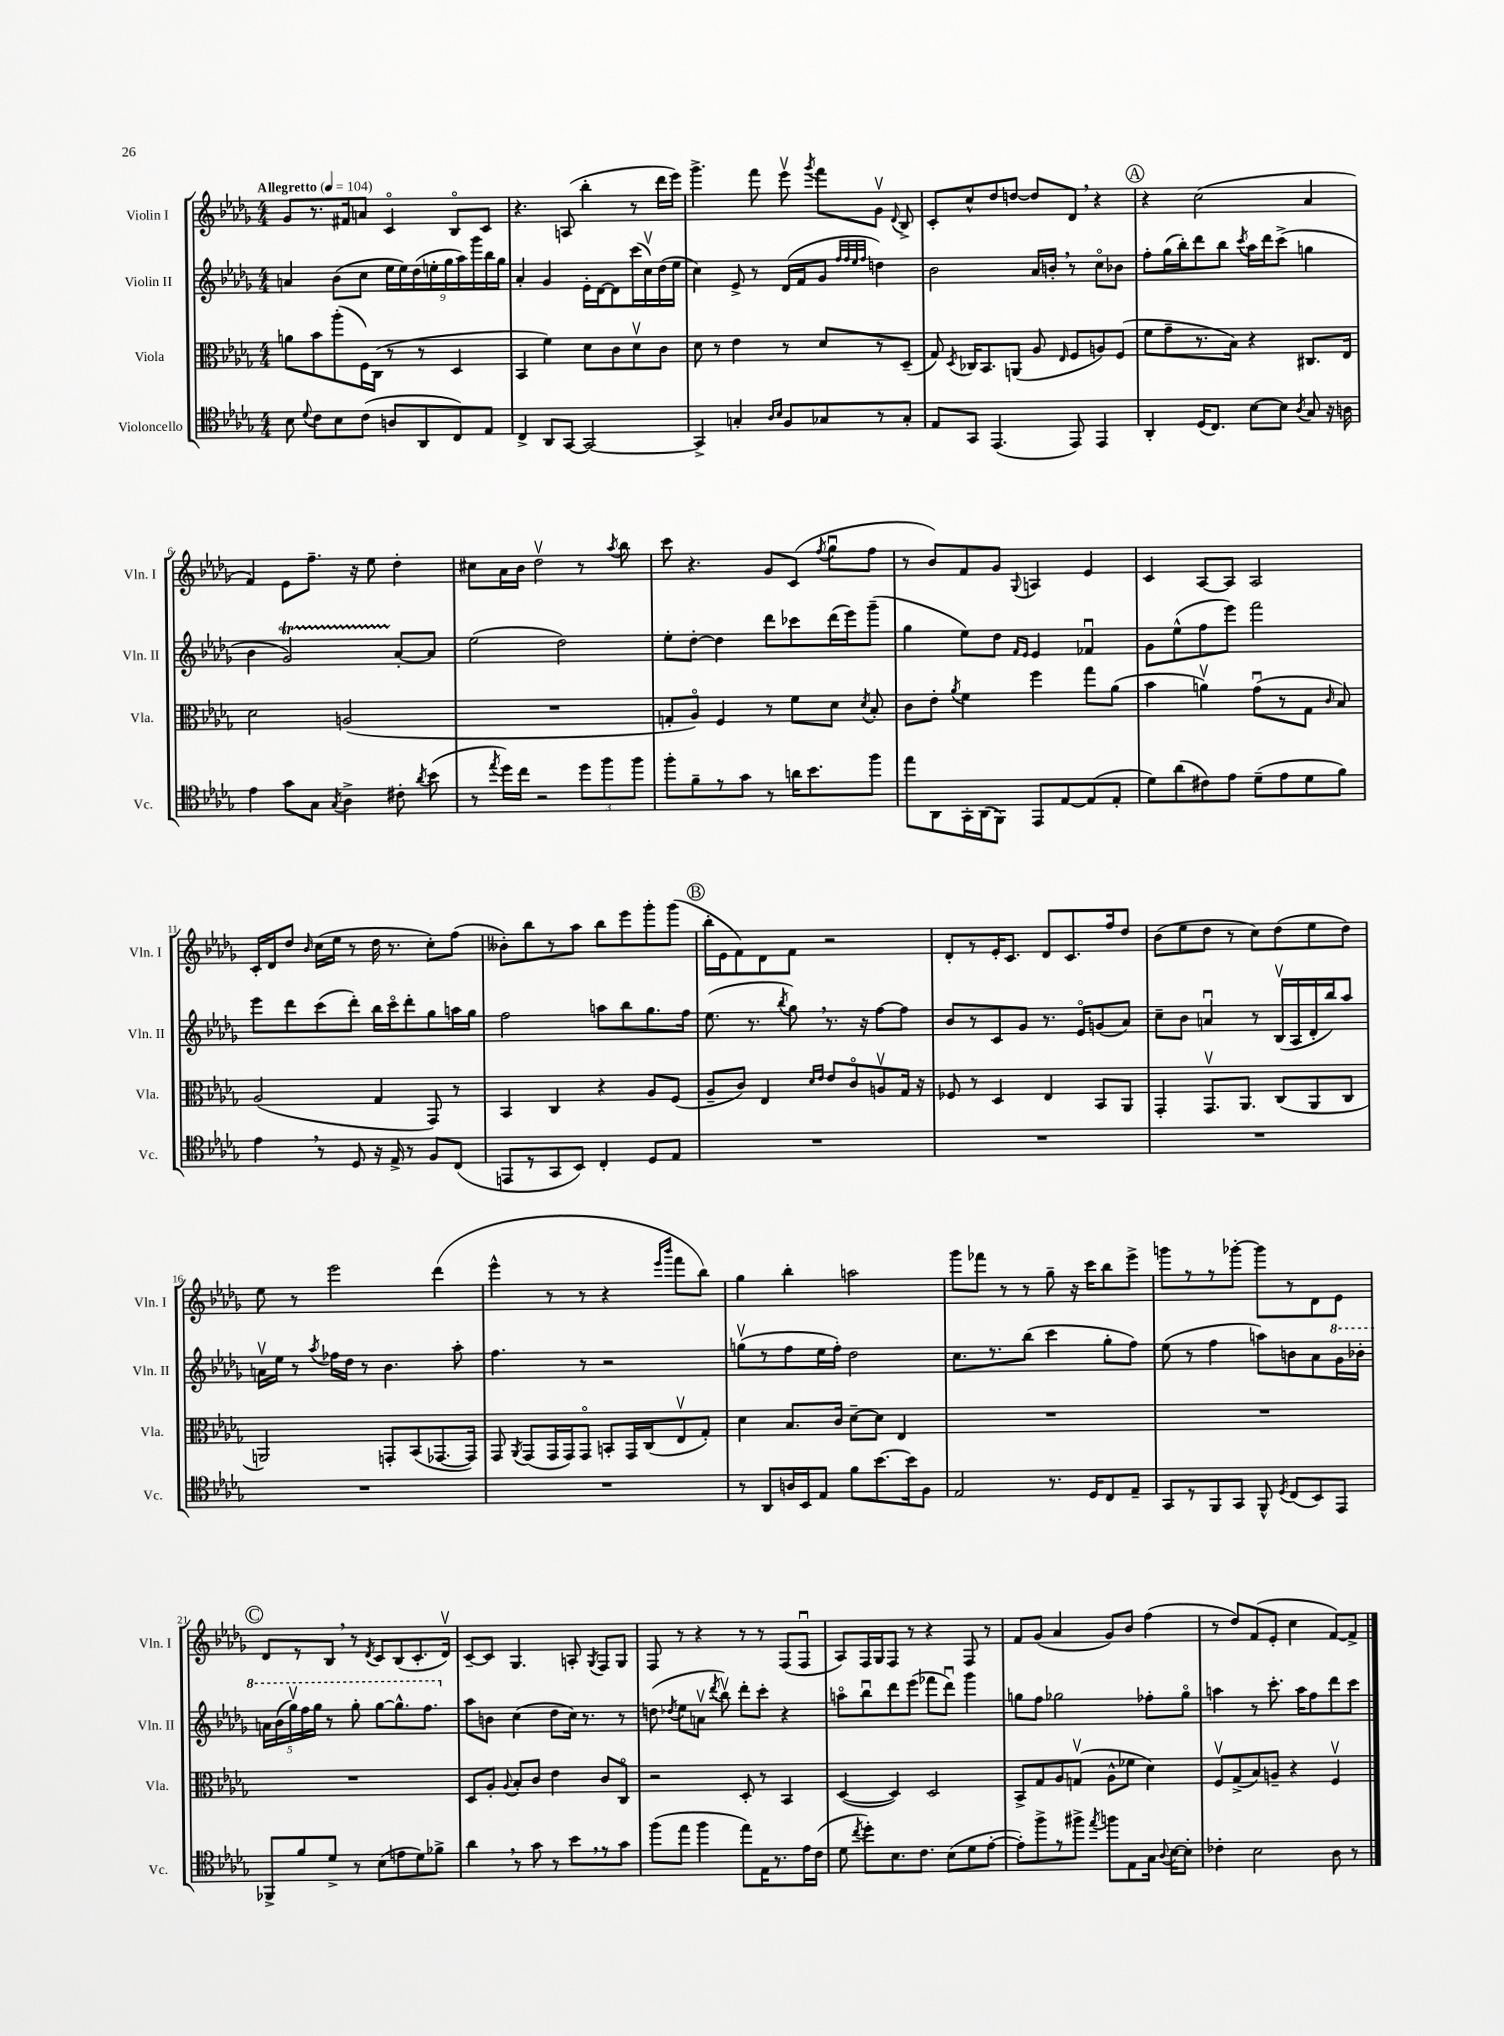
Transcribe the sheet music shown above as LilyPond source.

<<
\new StaffGroup <<
\new Staff = "s0" \with { instrumentName = "Violin I" shortInstrumentName = "Vln. I" } {
    \clef treble \key des \major \numericTimeSignature \time 4/4 \tempo "Allegretto" 4 = 104
    \autoBeamOff ges'8[ r8. fis'16 a'8] c'4\flageolet bes8[\flageolet c'8] |
    r4. a8( bes''4-. r8 des'''16[ ees'''16]) |
    ges'''4.-> f'''8 ees'''8\upbow \acciaccatura { ges'''8 } f'''8[ ges'8]\upbow \appoggiatura { des'8 } bes8-> |
    c'8[-. c''8-^ des''8 d''8]~ d''8[ des'8] \breathe r4 |
    \mark \markup { \circle "A" } r4 c''2( aes'4 |
    f'4) ees'8[ f''8.]-- r16 ees''8 des''4-. |
    cis''8[ aes'16 bes'16] des''2\upbow r8 \acciaccatura { aes''8 } bes''8 |
    c'''8 r4. ges'8[ c'8]( \acciaccatura { f''8 } ges''8[\downbow f''8] |
    r8 bes'8[) f'8 ges'8] \appoggiatura { ges8 } a4 ees'4 |
    c'4 aes8[~ aes8] aes2 |
    c'16[-. des'16 des''8] \grace { bes'16 } c''16[( ees''16] r8 des''16 r8. c''8[-.) f''8]( |
    beses'8[-.) bes''8 r8 aes''8] bes''8[ ees'''8 ges'''8-. ges'''8]( |
    \mark \markup { \circle "B" } bes''16[-. ees'16 f'8) des'8 f'8] r2 |
    des'8[-. r8 ees'16-. c'8.] des'8[ c'8. f''16 des''8] |
    bes'8[( ees''8 des''8] r8 c''8[) des''8( ees''8 des''8]) |
    ees''8 r8 ees'''2 des'''4( |
    ees'''4-^ r8 r8 r4 \grace { ees'''16[ bes'''16] } f'''8[ bes''8]) |
    ges''4 bes''4-. a''2 |
    ges'''8[ fes'''8] r8 r8 ges''8-- r16 c'''16[ bes''8 ees'''8]-> |
    g'''8[ r8 r8 ges'''8]~-. ges'''8[ r8 des'8 ees'8] |
    \mark \markup { \circle "C" } des'8[ r8 bes8] \breathe r8 \acciaccatura { des'8 } c'8[ bes8( c'8.-. des'16]\upbow) |
    c'8[~-- c'8] ges4. a8-. \acciaccatura { ges8 } f8[ ges8] |
    f8 r8 r4 r8 r8 f8[( f8]\downbow |
    aes8[) f16 ges16 f8] r8 r4 f8 r8 |
    f'8[ ges'8]( aes'4 ges'8[) bes'8] f''4( |
    r8 des''8[) f'8( ees'8]-. c''4 f'8[~) f'8]-> \bar "|." |
}
\new Staff = "s1" \with { instrumentName = "Violin II" shortInstrumentName = "Vln. II" } {
    \clef treble \key des \major \numericTimeSignature \time 4/4
    \autoBeamOff a'4 bes'8[( c''8] \tuplet 9/8 { ees''16[ ees''16) des''16( e''16-. ges''16 aes''16) ges'''16 bes''16 ges''16] } |
    aes'4-. ges'4 ees'16[-. des'16~ des'8 c'''16( c''16\upbow) des''16( ees''16] |
    c''4) ees'8-> r8 des'16[( f'16 ges'8] \grace { f''32[ f''32 ees''32 f''32] } d''4) |
    bes'2 aes'16[ b'16]-. \breathe r8 c''8[\flageolet bes'8] |
    \mark \markup { \circle "A" } f''8[-. ges''16( bes''16-.) des'''8 bes''8] \acciaccatura { c'''8 } aes''16[ des'''16 c'''8]->( g''4 |
    bes'4 ges'2\startTrillSpan) aes'8[~-.\stopTrillSpan aes'8] |
    ees''2( des''2) |
    ees''8[-. des''8]~-. des''4 des'''8[ ces'''8 des'''16( ees'''16) ges'''8]--( |
    ges''4 ees''8[) des''8] \grace { f'16[ ees'16] } ees'4 fes'4\downbow |
    ges'8[ ees''8-^( f''8 ees'''8]) f'''2 |
    ees'''8[ des'''8 c'''8( des'''8]-.) bes''16[ c'''16\flageolet des'''8-. ges''8 a''16 ges''16] |
    f''2 a''8[ bes''8 ges''8. f''16] |
    \mark \markup { \circle "B" } ees''8.( r8. \acciaccatura { bes''8 } ges''8) \breathe r8. r16 f''8[~ f''8] |
    bes'8[ r8 c'8 ges'8] r8. ees'16[\flageolet g'8( aes'8]) |
    c''8[-- bes'8] a'4\downbow r8 bes16[\upbow( aes16 des'16-. bes''16) aes''8] |
    a'16[\upbow ees''16] r8 \acciaccatura { aes''8 } fes''16[ des''16] r8 bes'4. aes''8-. |
    f''4. r8 r2 |
    g''8[\upbow( r8 f''8 ees''16 f''16]-.) des''2 |
    c''8.[ r8. bes''8]( c'''4 ges''8[-. f''8]) |
    ees''8( r8 f''4 a''8[) b'8 aes'8 \ottava #1 ges''16 bes''!16]-. |
    \mark \markup { \circle "C" } \tuplet 5/4 { a''16[ bes''16( ges'''16\upbow) f'''16 ges'''16] } r8 ges'''8-. ges'''8[~ ges'''8.-^ f'''8.] \ottava #0 |
    aes''8[ b'8] c''4( des''8[ c''16]) r8. r8 |
    d''8( \acciaccatura { des''8 } ees''8[ a'8]\upbow \acciaccatura { des'''8 } bes''8\upbow) des'''8[-. c'''8]-. r4 |
    a''8[\flageolet bes''8\downbow des'''8 ees'''8]( fes'''8[ des'''8]\downbow) ges'''4 |
    g''8[ f''8] ges''2 fes''8[-. ges''8]\flageolet |
    a''4 r8 c'''8.-. a''16[ f''8 des'''8 c'''8] \bar "|." |
}
\new Staff = "s2" \with { instrumentName = "Viola" shortInstrumentName = "Vla." } {
    \clef alto \key des \major \numericTimeSignature \time 4/4
    \autoBeamOff a'8[ bes'8 aes''8-.( f16) c16]( r8 r8 des4 |
    bes,4 f'4) des'8[ c'8 des'8\upbow c'8] |
    des'8 r8 ees'4 r8 des'8[ r8 des8]--( |
    ges8) \acciaccatura { des8 } ces16[ bes,8. a,8]( aes8 \grace { ees16 } f8[ a8) f8]( |
    \mark \markup { \circle "A" } f'8[ ges'8-- r8. bes16]) r4 cis8.[ ees16] |
    des'2 a2( |
    R1 |
    g8[-. aes8]\flageolet) f4 r8 f'8[ des'8] \acciaccatura { des'8 } bes8-. |
    c'8[ ees'8]-. \acciaccatura { aes'8 } f'4 f''4 ges''8[ aes'8]( |
    bes'4 a'4\upbow) ges'8[\downbow( r8 ges8] \grace { c'16 } bes8) |
    aes2( ges4 ges,8) r8 |
    bes,4 c4 r4 aes8[ f8]( |
    \mark \markup { \circle "B" } aes8[-- c'8]) ees4 \grace { des'16[ ees'16] } ees'8[ c'8\flageolet a8\upbow ges16] r16 |
    fes8 r8 des4 ees4 bes,8[ aes,8] |
    ges,4-. ges,8.[\upbow aes,8.] c8[( aes,8 c8] |
    a,2) g,8[-. bes,8( ges,8.~ ges,16]) |
    ges,8 \acciaccatura { aes,8 } ges,8[( ges,16 ges,16) ges,8]\flageolet b,8[-. ges,16 c16( ees8\upbow ges8]-.) |
    des'4 bes8.[ c'16] des'8[~-- des'8] ees4 |
    R1 |
    R1 |
    \mark \markup { \circle "C" } R1 |
    des8[ aes8]-. \appoggiatura { aes8 } bes8[-. c'8] ees'4 c'8[ c8]\flageolet |
    r2 des8-. r8 bes,4 |
    des4~( des4) des2 |
    bes,8[-> ges8 aes8 g8]\upbow( aes8[-^ fes'8] des'4) |
    f8[\upbow ges8->( bes8) a8]-- r4 f4\upbow \bar "|." |
}
\new Staff = "s3" \with { instrumentName = "Violoncello" shortInstrumentName = "Vc." } {
    \clef tenor \key des \major \numericTimeSignature \time 4/4
    \autoBeamOff bes8 \appoggiatura { des'8 } c'8[ bes8 c'8]( a8[ aes,8 c8) ees8] |
    c4-> aes,8[ ges,8]~ ges,2~ |
    ges,4-> g4-. \grace { aes16[ bes16] } f8[ ges8 r8 ges8]-. |
    ees8[ ges,8] ees,4.( ees,8) ees,4 |
    \mark \markup { \circle "A" } aes,4-. des16[( c8.]) bes8[~ bes8] \acciaccatura { aes8 } ges8 r16 a16 |
    ees'4 ges'8[ ges8] \acciaccatura { ges8 } aes4-> cis'8-. \acciaccatura { aes'8 } bes'8( |
    r8 \acciaccatura { ees''8 } des''16[) c''16] r2 \tuplet 3/2 { des''8[ f''8 f''8] } |
    f''8[-. f'8-- r8 ges'8] r8 a'16[ bes'8. f''8] |
    ees''8[ aes,8 ges,16-. aes,16( f,8]) ees,8[ ees8~ ees8( ees8]-. |
    des'8[) aes'8( cis'8) ees'8] des'8[--( ees'8 des'8 f'8]) |
    ees'4 \breathe r8 des8 r16 ees16-> r8 f8[ c8]( |
    e,8[ r8 ges,8 bes,8]) c4-. des8[ ees8] |
    \mark \markup { \circle "B" } R1 |
    R1 |
    R1 |
    R1 |
    R1 |
    r8 aes,8[ a16 bes,16 ees8] f'8[ bes'8.~ bes'16 f8] |
    ees2 r8. des16[ c8 ees8]-- |
    ges,8[ r8 f,8 ges,8] f,8-^ \acciaccatura { des8 } c8[( bes,8) ees,8] |
    \mark \markup { \circle "C" } fes,8[-> f'8 des'8]-> r8 bes8[( e'8 des'8) fes'8]-> |
    aes'4 \breathe r8 ges'8 r8 bes'8[ \breathe r8 ges'8] |
    f''8[( ees''8] f''4 ees''8[) ees16 r8. ees'16 c'16]( |
    des'8 \acciaccatura { c''8 } des''8[-.) bes8. c'8.] bes8[( des'8 ees'8]~-. |
    ees'8[-.) f''8-> r8 fis''8]-> \acciaccatura { ees''8 } f''8[ ees8 ges16] \appoggiatura { aes8 } bes16[~ bes8]-. |
    ces'4-. bes2 aes8 r8 \bar "|." |
}
>>
>>
